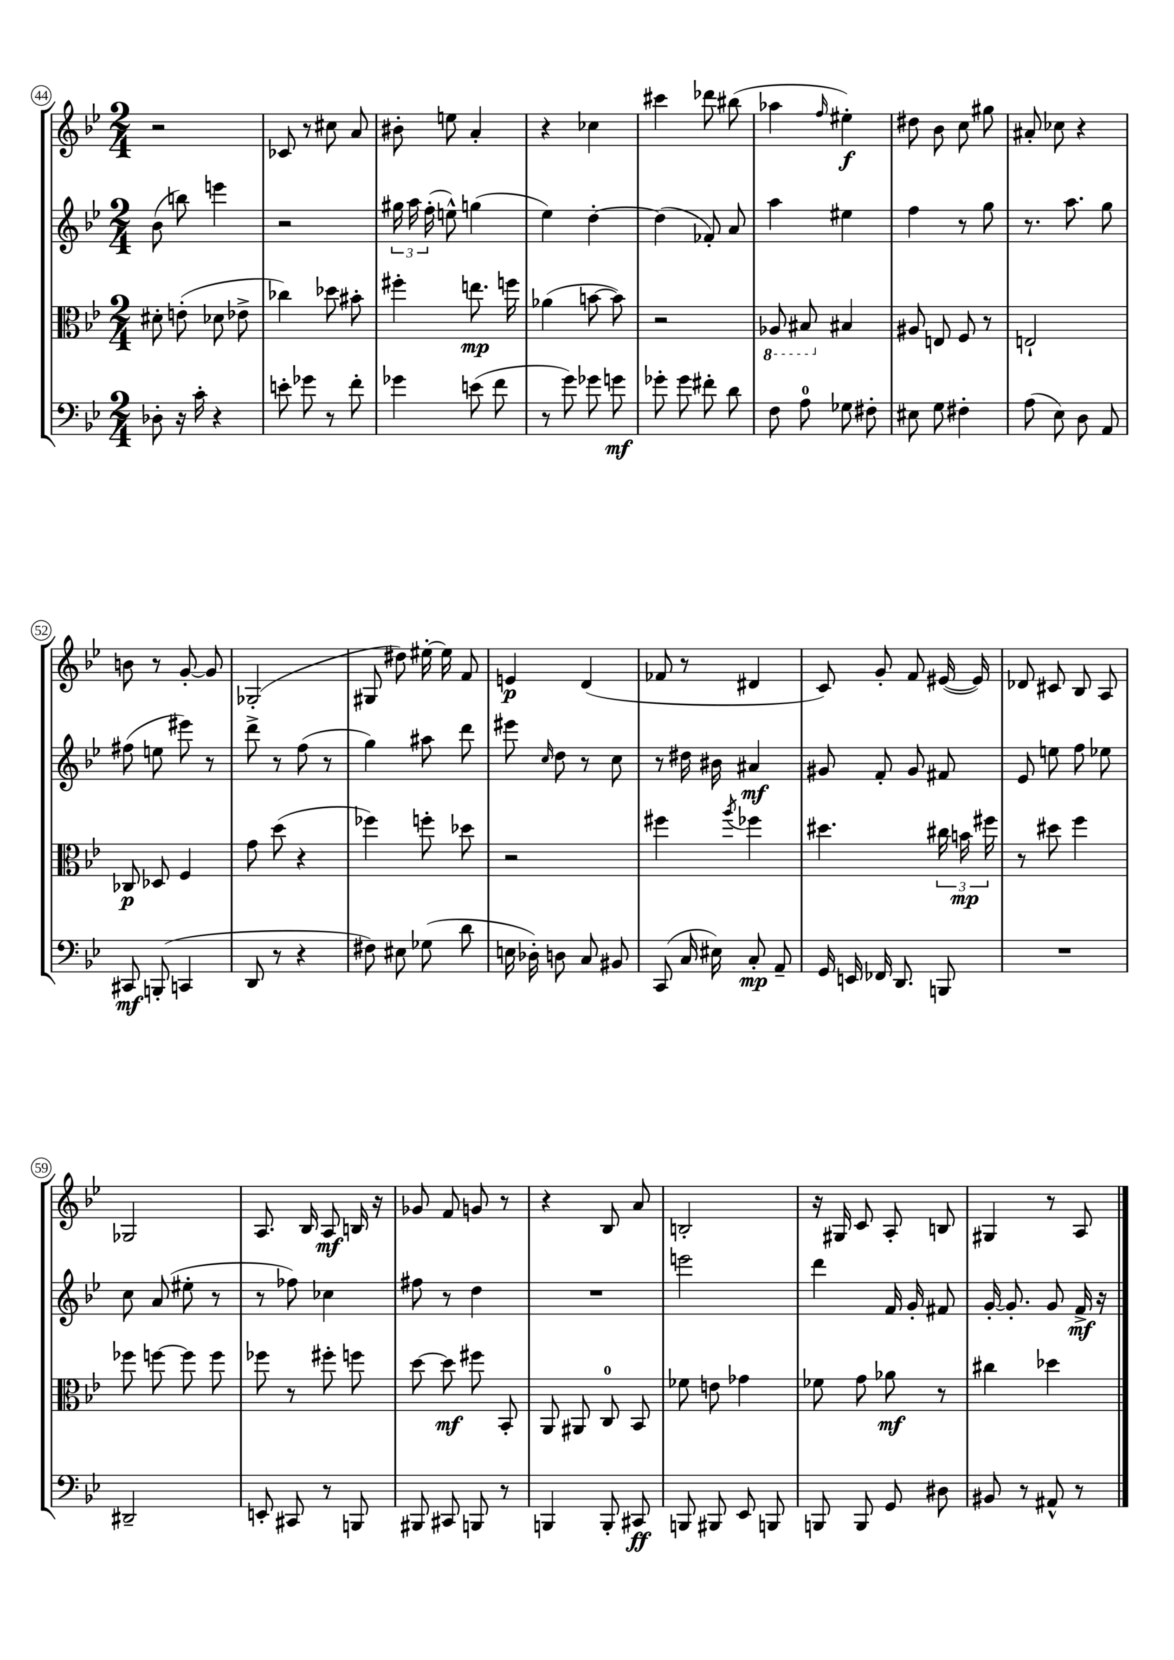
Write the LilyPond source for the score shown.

<<
\new StaffGroup <<
\new Staff = "s0" {
    \clef treble \key bes \major \numericTimeSignature \time 2/4
    \autoBeamOff r2 |
    ces'8 r8 cis''8 a'8 |
    bis'8-. e''8 a'4-. |
    r4 ces''4 |
    cis'''4 des'''8 bis''8( |
    aes''4 \grace { f''16 } eis''4-.\f) |
    dis''8 bes'8 c''8 gis''8 |
    ais'8-. ces''8 r4 |
    b'8 r8 g'8~-. g'8 |
    ges2-.( |
    gis8 dis''8) eis''16~-. eis''16 f'8 |
    e'4\p d'4( |
    fes'8 r8 dis'4 |
    c'8) g'8-. f'8 eis'16~( eis'16) |
    des'8 cis'8 bes8 a8 |
    ges2 |
    a8. bes16 a8\mf b16 r16 |
    ges'8 f'8 g'8 r8 |
    r4 bes8 a'8 |
    b2-. |
    r16 gis16 c'8 a8-. b8 |
    gis4 r8 a8 \bar "|." |
}
\new Staff = "s1" {
    \clef treble \key bes \major \numericTimeSignature \time 2/4
    \autoBeamOff bes'8( b''8) e'''4 |
    r2 |
    \tuplet 3/2 { gis''16 a''16 f''16-.( } e''8-^) g''4( |
    ees''4) d''4~-. |
    d''4( fes'8-.) a'8 |
    a''4 eis''4 |
    f''4 r8 g''8 |
    r8. a''8. g''8 |
    fis''8( e''8 eis'''8) r8 |
    d'''8-> r8 f''8( r8 |
    g''4) ais''8 d'''8 |
    eis'''8 \grace { c''16 } d''8 r8 c''8 |
    r8 dis''16 bis'16 ais'4\mf |
    gis'8 f'8-. gis'8 fis'8 |
    ees'8 e''8 f''8 ees''8 |
    c''8 a'8( eis''8-. r8 |
    r8 fes''8) ces''4 |
    fis''8 r8 d''4 |
    R2 |
    e'''2 |
    d'''4 f'16 g'16-. fis'8 |
    g'16~-. g'8.-. g'8 f'16->\mf r16 \bar "|." |
}
\new Staff = "s2" {
    \clef alto \key bes \major \numericTimeSignature \time 2/4
    \autoBeamOff dis'8-. e'8-.( des'8 ees'8-> |
    ces''4) des''8 bis'8-. |
    fis''4-. e''8.\mp f''16 |
    aes'4( b'8~ b'8) |
    r2 |
    \ottava #-1 aes,8 bis,8 \ottava #0 bis4 |
    ais8 e8 f8 r8 |
    e2-! |
    ces8\p des8 f4 |
    g'8 d''8( r4 |
    fes''4) f''8-. des''8 |
    r2 |
    fis''4 \acciaccatura { a''8 } fes''4 |
    dis''4. \tuplet 3/2 { cis''16 b'16\mp fis''16 } |
    r8 dis''8 f''4 |
    fes''8 f''8~ f''8 f''8 |
    fes''8 r8 fis''8-. f''8 |
    d''8~ d''8\mf fis''8 bes,8-. |
    a,8 ais,8 c8-0 bes,8 |
    fes'8 e'8 ges'4 |
    fes'8 g'8 aes'8\mf r8 |
    cis''4 des''4 \bar "|." |
}
\new Staff = "s3" {
    \clef bass \key bes \major \numericTimeSignature \time 2/4
    \autoBeamOff des8-. r16 c'16-. r4 |
    e'8-. ges'8 r8 f'8-. |
    ges'4 e'8( f'8 |
    r8 g'8) ges'8 g'8\mf |
    ges'8-. ges'8 fis'8-. d'8 |
    f8 a8-0 ges8 fis8-. |
    eis8 g8 fis4-. |
    a8( ees8) d8 a,8 |
    cis,8\mf b,,8-.( c,4 |
    d,8 r8 r4 |
    fis8) eis8 ges8( d'8 |
    e16 des16-.) d8 c8 bis,8 |
    c,8( c16 eis16) c8-.\mp a,8-- |
    g,16 e,16 fes,16 d,8. b,,8 |
    R2 |
    dis,2-- |
    e,8-. cis,8 r8 b,,8 |
    bis,,8 cis,8 b,,8 r8 |
    b,,4 b,,8-. cis,8\ff |
    b,,8 bis,,8 ees,8 b,,8 |
    b,,8 b,,8 g,8 dis8 |
    bis,8 r8 ais,8-^ r8 \bar "|." |
}
>>
>>
\layout { \context { \Score currentBarNumber = #44 \override BarNumber.stencil = #(make-stencil-circler 0.1 0.3 ly:text-interface::print) } }
